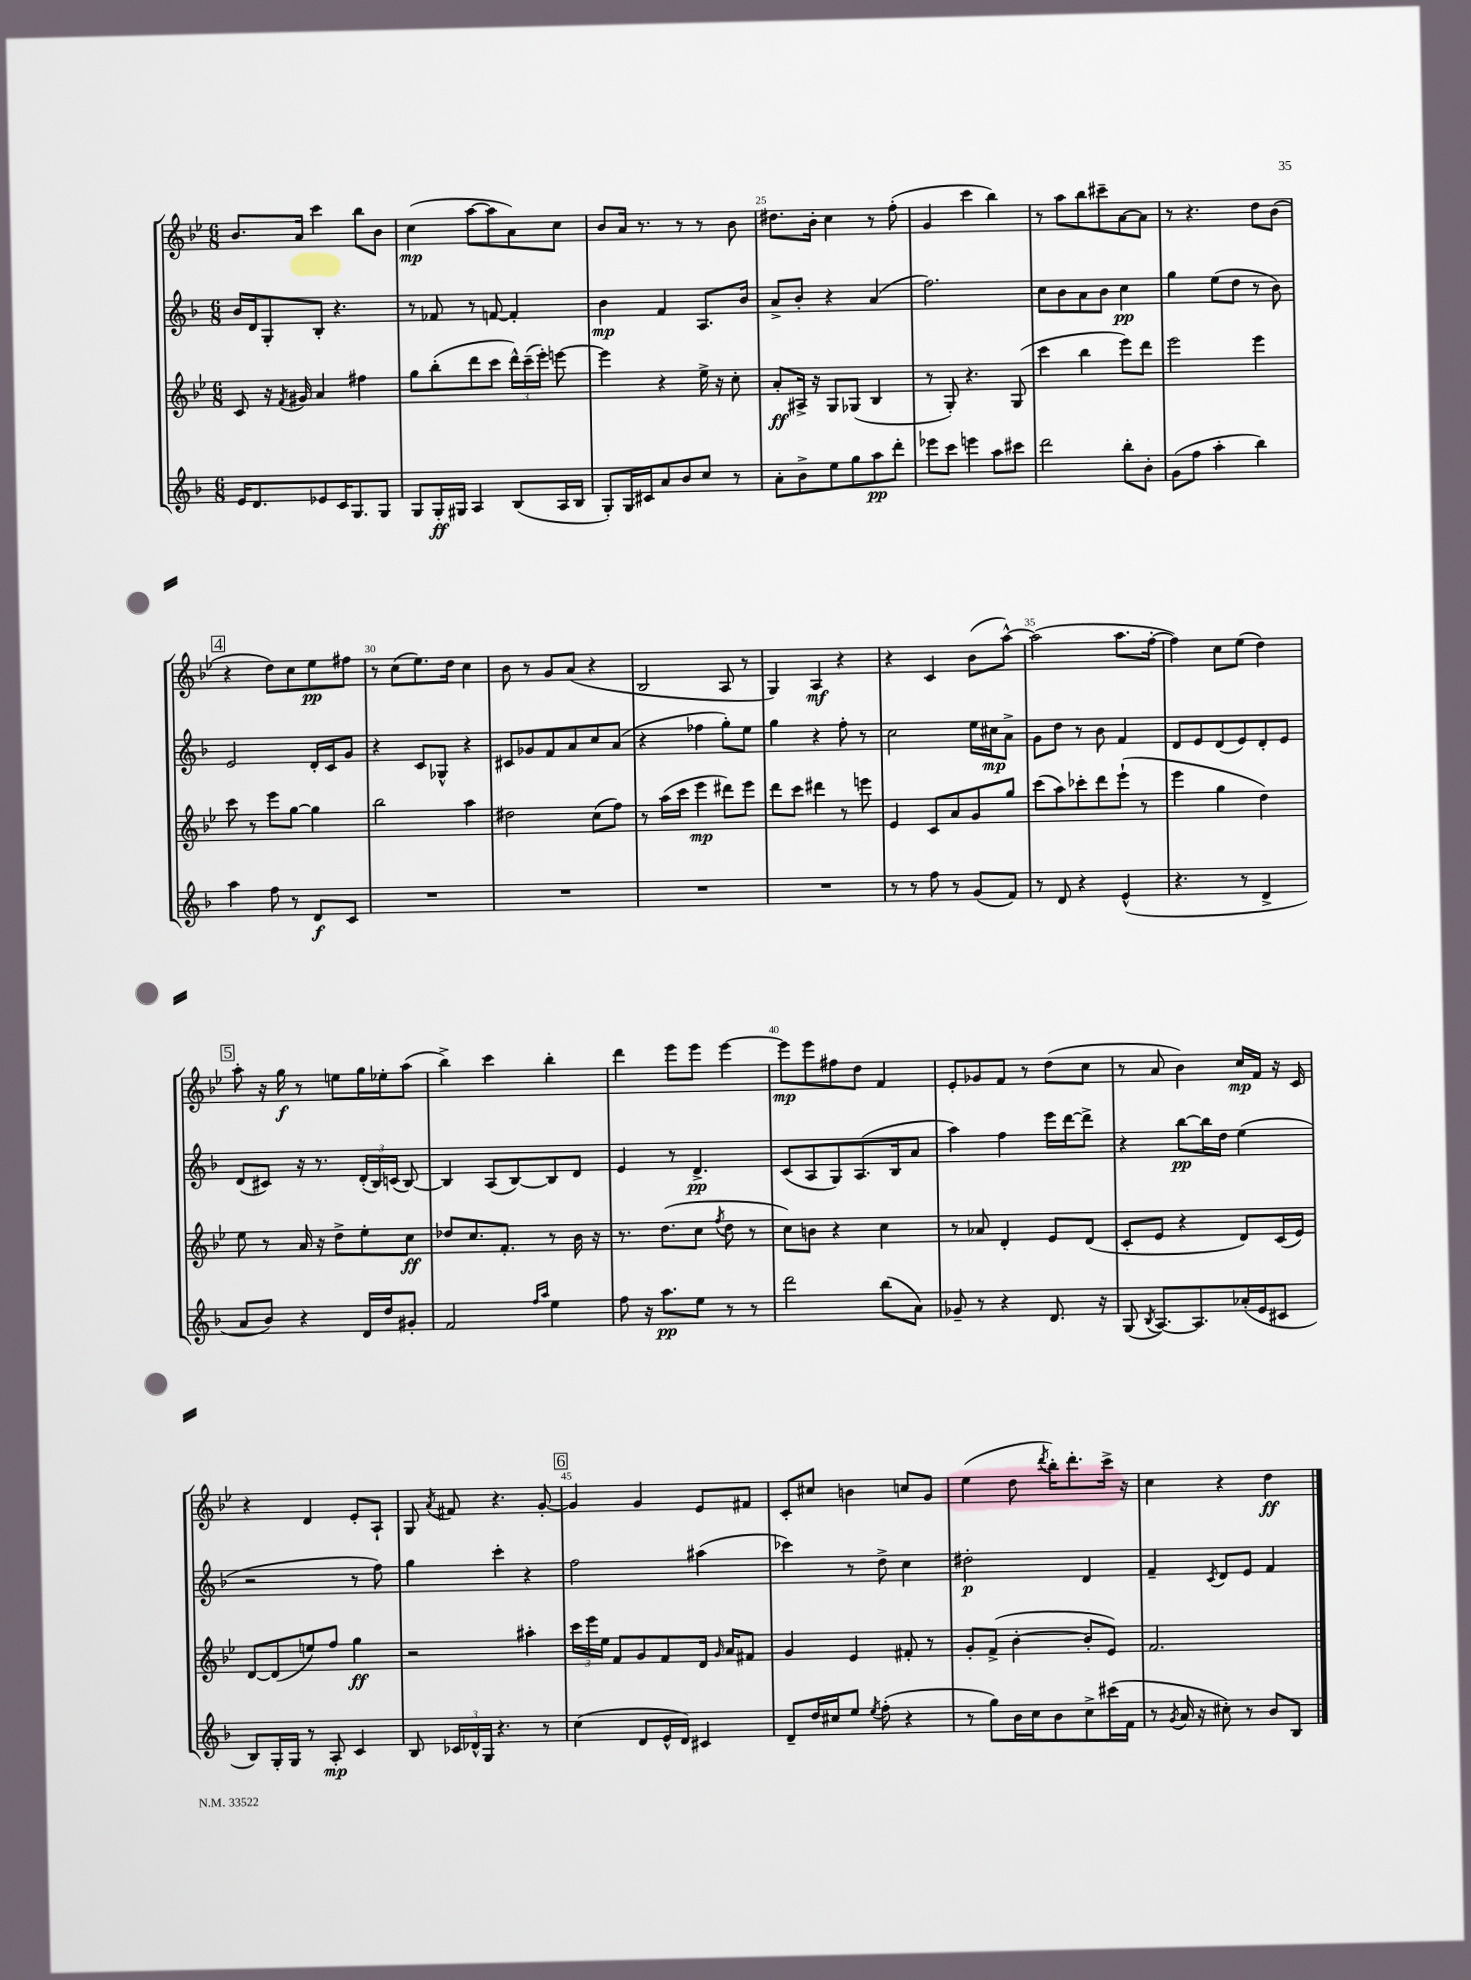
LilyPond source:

<<
\new StaffGroup <<
\new Staff = "s0" {
    \clef treble \key bes \major \numericTimeSignature \time 6/8
    \autoBeamOff bes'8.[ a'16] c'''4 bes''8[ bes'8] |
    c''4\mp( a''8[~ a''8 a'8) c''8] |
    bes'8[ a'16] r8. r8 r8 bes'8 |
    dis''8.[ bes'16]-. c''4 r8 f''8-.( |
    g'4 c'''4 bes''4) |
    r8 a''8[ bes''8 cis'''8-- a'8~ a'8] |
    r8 r4. d''8[ bes'8]( |
    \mark \markup { \box "4" } r4 d''8[) c''8 ees''8\pp fis''8] |
    r8 c''8[( ees''8.) d''16] c''4 |
    bes'8 r8 g'8[ a'8]( r4 |
    bes2 a8 r8 |
    g4) a4\mf r4 |
    r4 c'4 bes'8[( a''8]~-^) |
    a''2( a''8.[ f''16]~-. |
    f''4) c''8[ ees''8]( d''4) |
    \mark \markup { \box "5" } a''8-. r16 g''16\f r8 e''8[ g''16 ees''16-. a''8]( |
    bes''4->) c'''4 bes''4-. |
    d'''4 ees'''8[ ees'''8] ees'''4~ |
    ees'''8[\mp ees'''8 fis''8 d''8] f'4 |
    ees'8[-. ges'8 f'8] r8 d''8[( c''8] |
    r8 a'8 bes'4) c''16[\mp f'16] r16 c'16 |
    r4 d'4 ees'8[-. a8]-! |
    g8 \acciaccatura { a'8 } fis'8 r4. g'8~-. |
    \mark \markup { \box "6" } g'4 g'4 ees'8[ fis'8] |
    c'8[-. cis''8] b'4 c''8[ g'8] |
    ees''4( d''8 \acciaccatura { d'''8 } bes''16[-.) d'''8.-. c'''16]-> r16 |
    c''4 r4 d''4\ff \bar "|." |
}
\new Staff = "s1" {
    \clef treble \key f \major \numericTimeSignature \time 6/8
    \autoBeamOff bes'16[ d'16 g8-. bes8]-. r4. |
    r8 fes'8 r8 f'8~ f'4-. |
    bes'4\mp f'4 a8.[ bes'16] |
    a'8[-> bes'8]-. r4 a'4( |
    f''2.) |
    c''8[ bes'8 a'8 bes'8] c''4\pp |
    g''4 e''8[( d''8] r8 bes'8) |
    \mark \markup { \box "4" } e'2 d'16[-. c'16 g'8] |
    r4 c'8[ ges8]-^ r4 |
    cis'8[ ges'8 f'8 a'8 c''8 a'8]( |
    r4 fes''4 g''8[-.) e''8] |
    g''4 r4 f''8-. r8 |
    c''2 e''16[ cis''16\mp a'8]-> |
    g'8[ d''8] r8 bes'8 f'4 |
    d'8[ e'8 d'8( e'8) d'8-. e'8] |
    \mark \markup { \box "5" } d'8[( cis'8]) r16 r8. \tuplet 3/2 { d'16[-.( bes16) c'16]( } bes8~) |
    bes4 a8[( bes8~) bes8 d'8] |
    e'4 r8 d'4.->\pp |
    c'8[( a8 g8) a8.( bes16 a'8] |
    a''4) f''4 e'''16[ d'''16~ d'''8]-> |
    r4 bes''8[~\pp bes''16 d''16] e''4( |
    r2 r8 f''8) |
    g''4 c'''4-. r4 |
    \mark \markup { \box "6" } f''2 ais''4( |
    ces'''4) r8 d''8-> c''4 |
    dis''2-.\p d'4 |
    f'4-- \acciaccatura { c'8 } d'8[ e'8] f'4 \bar "|." |
}
\new Staff = "s2" {
    \clef treble \key bes \major \numericTimeSignature \time 6/8
    \autoBeamOff c'8 r16 \acciaccatura { f'8 } gis'16 a'4 fis''4 |
    g''8[ bes''8-.( d'''8 c'''8] \tuplet 3/2 { d'''16[-^) c'''16--( ees'''16]-.) } e'''8~ |
    e'''4 r4 ees''16-> r16 c''8-. |
    a'8[-.\ff ais16]-> r16 g8[ ges8]( bes4 |
    r8 g8-.) r4. g8( |
    c'''4 bes''4 ees'''8[) d'''8] |
    ees'''2 ees'''4 |
    \mark \markup { \box "4" } c'''8 r8 ees'''8[ g''8]~ g''4 |
    bes''2 a''4 |
    dis''2 c''8[( f''8]) |
    r8 a''16[( c'''16] ees'''4\mp dis'''8[) ees'''8] |
    d'''8[ c'''8] dis'''4 r8 e'''8 |
    ees'4 c'8[ a'8 g'8 g''8] |
    c'''8[( a''8) ces'''8-. d'''8 ees'''8]-!( r8 |
    ees'''4 g''4 d''4) |
    \mark \markup { \box "5" } ees''8 r8 a'16 r16 d''8[-> ees''8-. c''8]\ff |
    des''8[ c''8. f'8.]-. r8 bes'16 r16 |
    r8. d''8.[( c''8] \acciaccatura { f''8 } d''8 r8 |
    c''8[) b'8] r4 c''4 |
    r8 aes'8 d'4-. ees'8[ d'8]( |
    c'8[-. ees'8] r4 d'8[) c'16( ees'16]) |
    d'8[~ d'8( e''8) f''8] g''4\ff |
    r2 ais''4-. |
    \mark \markup { \box "6" } \tuplet 3/2 { c'''16[ ees'''16 ees''16] } f'8[ g'8 f'8 d'16] \grace { g'16 } a'16[ fis'8] |
    g'4 ees'4 fis'8-. r8 |
    g'8[-. f'8]->( bes'4~-. bes'8[-. ees'8]) |
    f'2. \bar "|." |
}
\new Staff = "s3" {
    \clef treble \key f \major \numericTimeSignature \time 6/8
    \autoBeamOff e'16[ d'8. ees'8 c'16 g8. g8] |
    g8[ g16-.\ff gis16] a4 bes8[( a16 bes16] |
    g8[-.) g16 cis'16 a'8 bes'8 c''8] r8 |
    a'8[-. bes'8-> e''8 g''8 a''8\pp d'''8]-. |
    ees'''8[ c'''8] e'''4 a''8[ cis'''8] |
    d'''2 bes''8[-. bes'8]-. |
    g'8[( f''8] a''4-. bes''4) |
    \mark \markup { \box "4" } a''4 f''8 r8 d'8[\f c'8] |
    R2. |
    R2. |
    R2. |
    R2. |
    r8 r8 f''8 r8 g'8[( f'8]) |
    r8 d'8 r4 e'4-^( |
    r4. r8 d'4-> |
    \mark \markup { \box "5" } a'8[ bes'8]) r4 d'16[ d''16 gis'8]-. |
    f'2 \grace { f''16[ a''16] } e''4 |
    f''8 r16 a''8.[\pp e''8] r8 r8 |
    d'''2 bes''8[( a'8]) |
    ges'8-- r8 r4 d'8. r16 |
    g8( \acciaccatura { bes8 } a8.[~) a8. aes'16-.( e'16 cis'8] |
    bes8[) g16-. g16] r8 a8-.\mp c'4 |
    bes8 \tuplet 3/2 { ces'16[ des'16-^ g16] } r4. r8 |
    \mark \markup { \box "6" } c''4( d'8[ e'16-^ d'16]) cis'4 |
    d'8[-- d''16 cis''16 e''8] \acciaccatura { e''8 } f''8-.( r4 |
    r8 g''8[) bes'16 c''16 bes'8 c''8-> cis'''16( f'16] |
    r8 \acciaccatura { g'8 } a'16 r16 cis''8-.) r8 bes'8[ bes8] \bar "|." |
}
>>
>>
\layout { \context { \Score currentBarNumber = #22 \override BarNumber.break-visibility = ##(#f #t #t) barNumberVisibility = #(every-nth-bar-number-visible 5) } }
